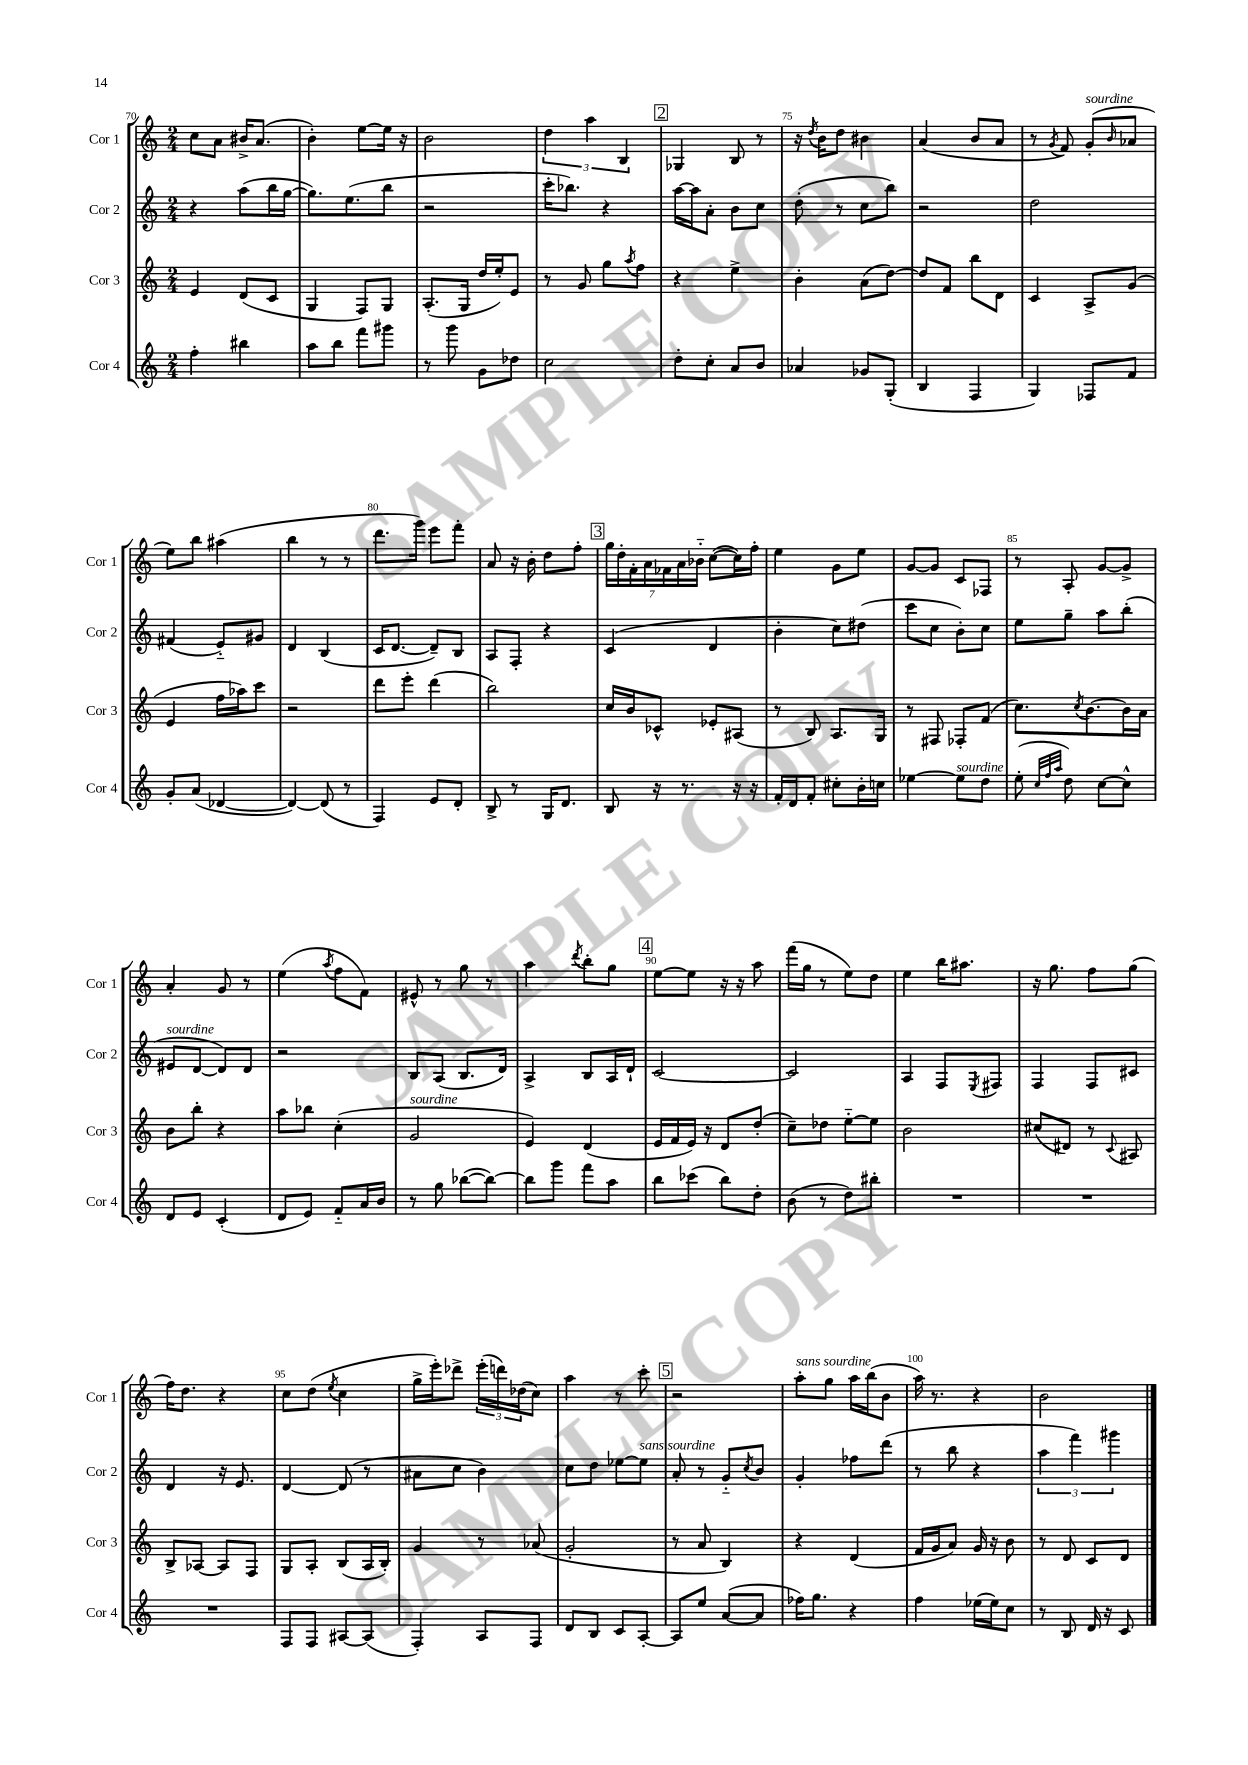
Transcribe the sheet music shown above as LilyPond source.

<<
\new StaffGroup <<
\new Staff = "s0" \with { instrumentName = "Cor 1" shortInstrumentName = "Cor 1" } {
    \clef treble \key c \major \numericTimeSignature \time 2/4
    c''8 a'8 bis'16-> a'8.( |
    b'4-.) e''8~ e''16 r16 |
    b'2 |
    \tuplet 3/2 { d''4 a''4 b4 } |
    \mark \markup { \box "2" } ges4 b8 r8 |
    r16 \acciaccatura { d''8 } b'16 d''8 bis'4 |
    a'4( b'8 a'8 |
    r8 \acciaccatura { g'8 } f'8) g'8-.^\markup { \italic "sourdine" }( \grace { b'16 } aes'8 |
    e''8) b''8 ais''4( |
    b''4 r8 r8 |
    d'''8. g'''16) e'''8 f'''8-. |
    a'8 r16 b'16-. d''8 f''8-. |
    \mark \markup { \box "3" } \tuplet 7/4 { g''16 d''16-. f'16-. a'16 fes'16 a'16 bes'16-_ } c''8~( c''16) f''16-. |
    e''4 g'8 e''8 |
    g'8~ g'8 c'8 fes8 |
    r8 a8-. g'8~ g'8-> |
    a'4-. g'8 r8 |
    e''4( \acciaccatura { a''8 } f''8 f'8) |
    eis'8-^ r8 g''8 r8 |
    a''4 \acciaccatura { d'''8 } b''8-. g''8 |
    \mark \markup { \box "4" } e''8~ e''8 r16 r16 a''8 |
    f'''16( g''16 r8 e''8) d''8 |
    e''4 b''16 ais''8. |
    r16 g''8. f''8 g''8( |
    f''16) d''8. r4 |
    c''8 d''8( \acciaccatura { e''8 } c''4 |
    g''16-> e'''16-.) des'''8-> \tuplet 3/2 { e'''16-.( d'''16) des''16( } c''8) |
    a''4 r8 c'''8-. |
    \mark \markup { \box "5" } r2 |
    a''8-.^\markup { \italic "sans sourdine" } g''8 a''16 b''16( b'8 |
    a''16) r8. r4 |
    b'2 \bar "|." |
}
\new Staff = "s1" \with { instrumentName = "Cor 2" shortInstrumentName = "Cor 2" } {
    \clef treble \key c \major \numericTimeSignature \time 2/4
    r4 a''8( b''16 g''16~ |
    g''8.) e''8.( b''8 |
    r2 |
    c'''16-. bes''8.) r4 |
    \mark \markup { \box "2" } a''16~ a''16 a'8-. b'8 c''8 |
    d''8-.( r8 c''8 b''8) |
    r2 |
    d''2 |
    fis'4( e'8-_) gis'8 |
    d'4 b4( |
    c'16 d'8.~ d'8--) b8 |
    a8 f8-. r4 |
    \mark \markup { \box "3" } c'4( d'4 |
    b'4-. c''8) dis''8( |
    c'''8 c''8 b'8-.) c''8 |
    e''8 g''8-- a''8 b''8-.( |
    eis'8^\markup { \italic "sourdine" } d'8~ d'8) d'8 |
    r2 |
    b8 a8( b8. d'16) |
    a4-> b8 a16 d'16-! |
    \mark \markup { \box "4" } c'2~ |
    c'2 |
    a4 f8 \acciaccatura { e8 } fis8 |
    f4 f8 cis'8 |
    d'4 r16 e'8. |
    d'4~ d'8( r8 |
    ais'8 c''8 b'4) |
    c''8 d''8 ees''8~ ees''8^\markup { \italic "sans sourdine" } |
    \mark \markup { \box "5" } a'8-. r8 g'8-_ \acciaccatura { c''8 } b'8 |
    g'4-. fes''8 d'''8( |
    r8 b''8 r4 |
    \tuplet 3/2 { a''4 f'''4) gis'''4 } \bar "|." |
}
\new Staff = "s2" \with { instrumentName = "Cor 3" shortInstrumentName = "Cor 3" } {
    \clef treble \key c \major \numericTimeSignature \time 2/4
    e'4 d'8( c'8 |
    g4 f8) g8 |
    a8.-.( g16 d''16 e''16-.) e'8 |
    r8 g'8 g''8 \acciaccatura { a''8 } f''8 |
    \mark \markup { \box "2" } r4 e''4-> |
    b'4-. a'8( d''8~) |
    d''8 f'8 b''8 d'8 |
    c'4 a8-> g'8( |
    e'4 f''16 aes''16) c'''8 |
    r2 |
    d'''8 e'''8-. d'''4( |
    b''2) |
    \mark \markup { \box "3" } c''16 b'16 ces'8-^ ees'8-. ais8( |
    r8 b8) a8. g16 |
    r8 fis8 fes8-. f'8( |
    c''8.) \acciaccatura { c''8 } b'8.~ b'16 a'16 |
    b'8 b''8-. r4 |
    a''8 bes''8 c''4-.( |
    g'2^\markup { \italic "sourdine" } |
    e'4) d'4( |
    \mark \markup { \box "4" } e'16 f'16 e'16) r16 d'8 d''8-.( |
    c''8--) des''8 e''8~-_ e''8 |
    b'2 |
    cis''8( dis'8) r8 \appoggiatura { c'8 } ais8 |
    b8-> aes8~ aes8 f8 |
    g8 a8-. b8( a16 b16-.) |
    g'4 r8 aes'8( |
    g'2-. |
    \mark \markup { \box "5" } r8 a'8 b4) |
    r4 d'4( |
    f'16 g'16 a'8) g'16 r16 b'8 |
    r8 d'8 c'8 d'8 \bar "|." |
}
\new Staff = "s3" \with { instrumentName = "Cor 4" shortInstrumentName = "Cor 4" } {
    \clef treble \key c \major \numericTimeSignature \time 2/4
    f''4-. bis''4 |
    a''8 b''8 f'''8 gis'''8 |
    r8 g'''8 g'8 des''8 |
    c''2 |
    \mark \markup { \box "2" } d''8-. c''8-. a'8 b'8 |
    aes'4 ges'8 g8-.( |
    b4 f4 |
    g4) fes8 f'8 |
    g'8-. a'8( des'4~ |
    des'4~) des'8( r8 |
    f4) e'8 d'8-. |
    b8-> r8 g16 d'8. |
    \mark \markup { \box "3" } b8 r16 r8. r16 r16 |
    f'16-. d'16 f'8-. cis''8-. b'16-. c''16 |
    ees''4~ ees''8^\markup { \italic "sourdine" } d''8 |
    e''8-.( \grace { c''32 f''32 a''32 } d''8) c''8~ c''8-^ |
    d'8 e'8 c'4-.( |
    d'8 e'8) f'8-_ a'16 b'16 |
    r8 g''8 bes''8~( bes''8~) |
    bes''8 g'''8 f'''8 a''8 |
    \mark \markup { \box "4" } b''8 ces'''8( b''8) d''8-. |
    b'8( r8 d''8) bis''8-. |
    R2 |
    R2 |
    R2 |
    f8 f8 ais8~ ais8( |
    f4-.) a8 f8 |
    d'8 b8 c'8 a8~-. |
    \mark \markup { \box "5" } a8 e''8 a'8~( a'8 |
    fes''16) g''8. r4 |
    f''4 ees''16( ees''16) c''8 |
    r8 b8 d'16 r16 c'8 \bar "|." |
}
>>
>>
\layout { \context { \Score currentBarNumber = #70 \override BarNumber.break-visibility = ##(#f #t #t) barNumberVisibility = #(every-nth-bar-number-visible 5) } }
